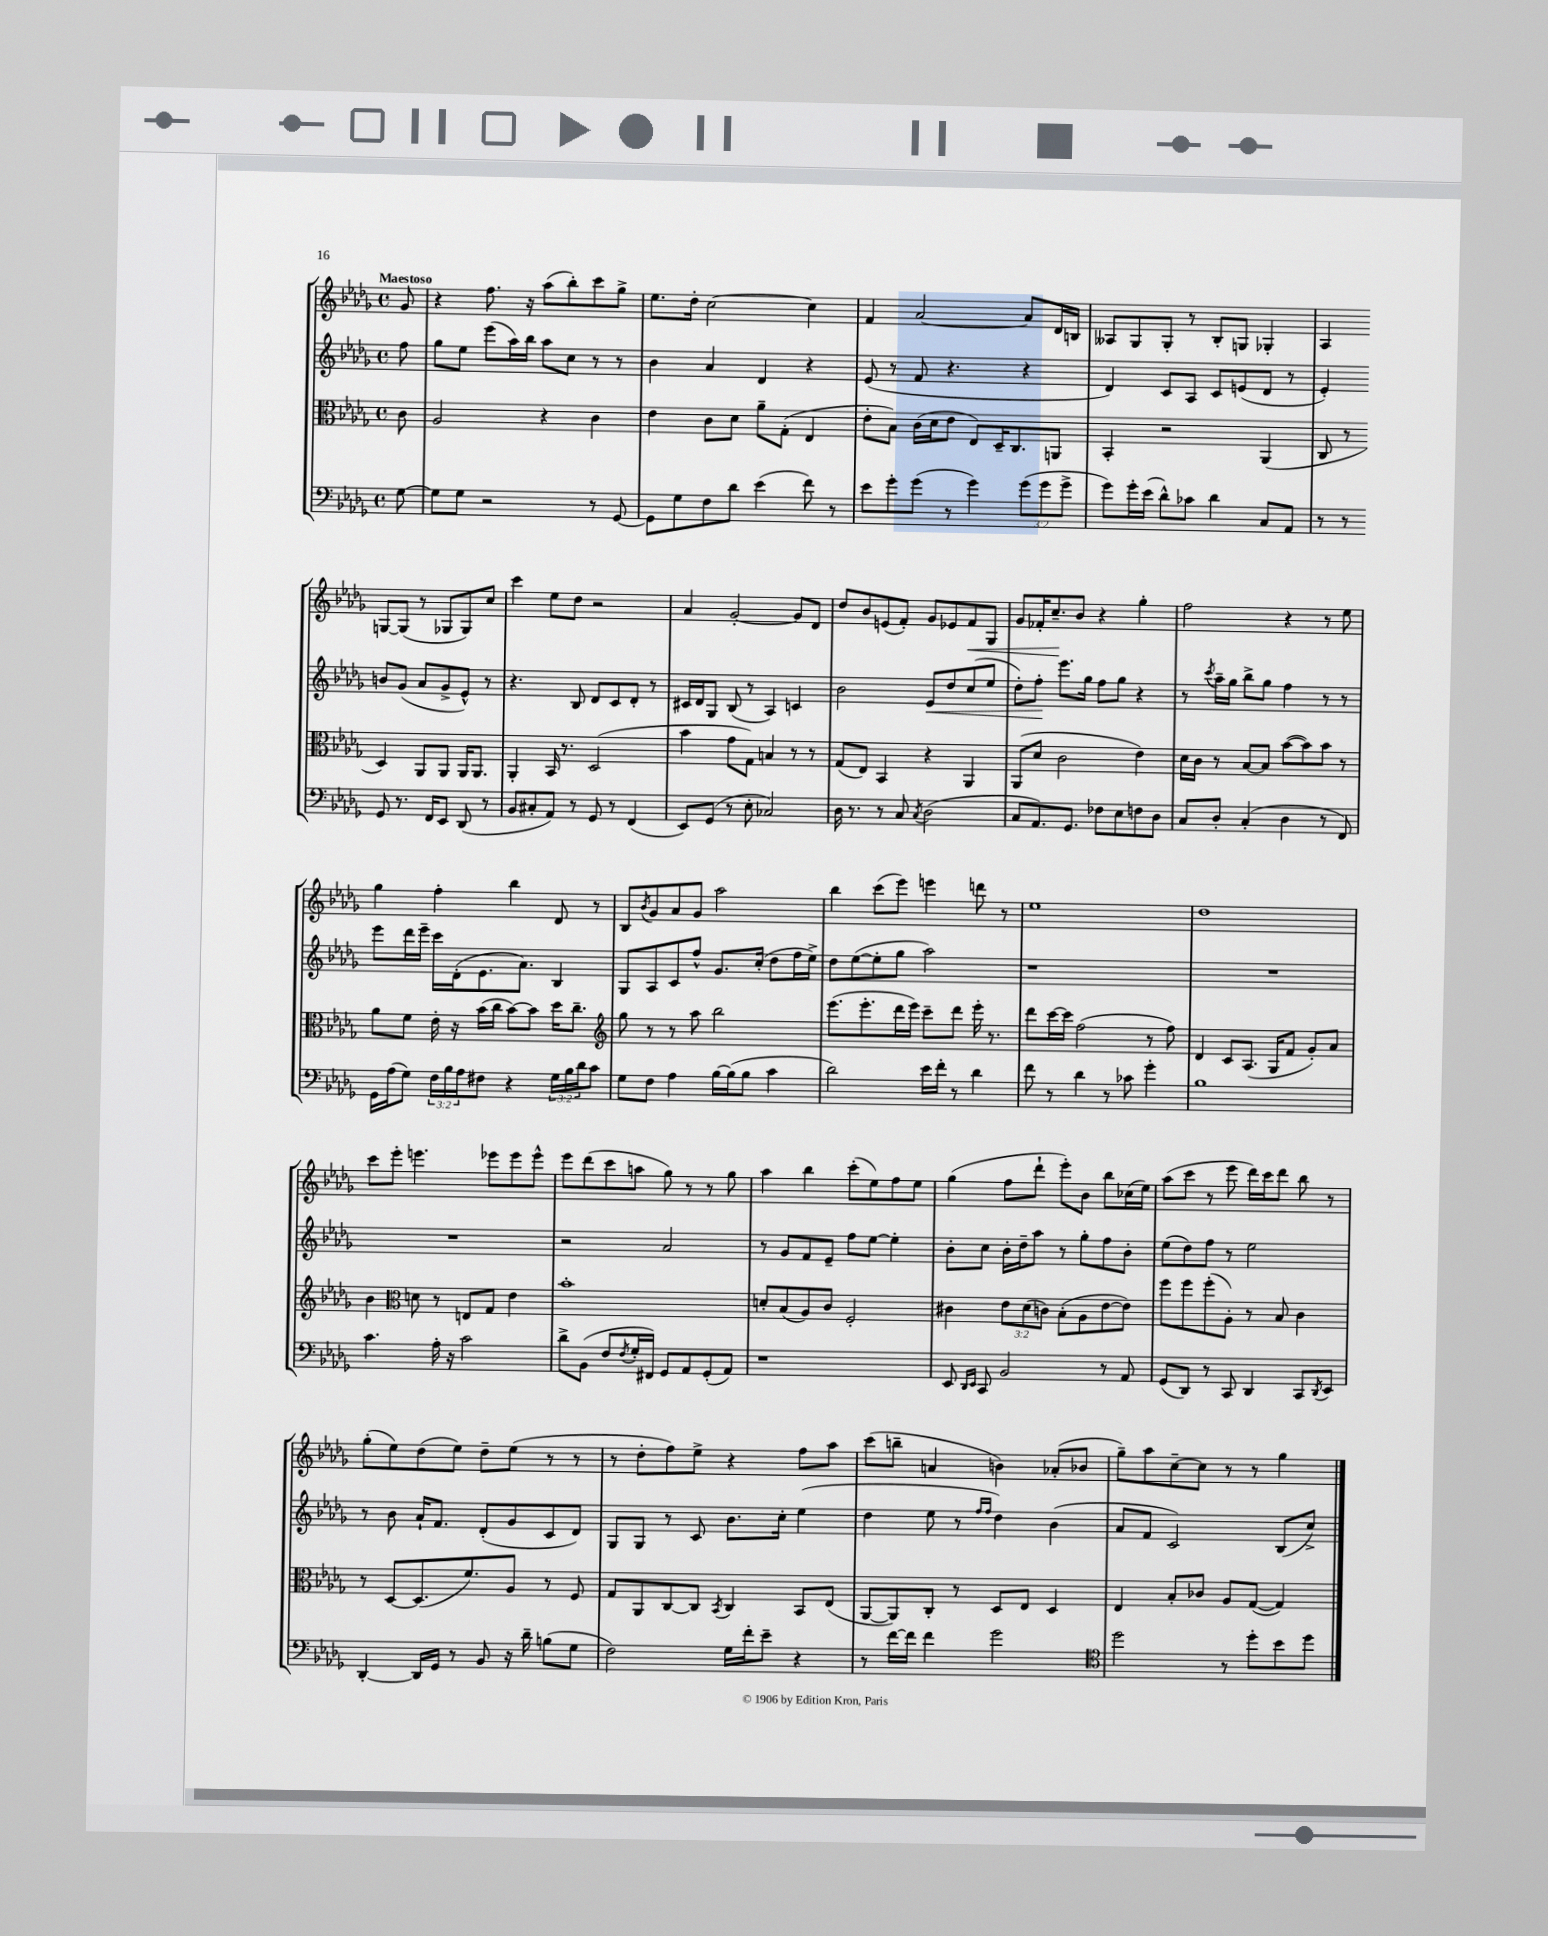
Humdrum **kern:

**kern	**kern	**kern	**dynam	**kern	**dynam
*part4	*part3	*part2	*part2	*part1	*part1
*staff4	*staff3	*staff2	*staff2	*staff1	*staff1
*clefF4	*clefC3	*clefG2	*	*clefG2	*
*k[b-e-a-d-g-]	*k[b-e-a-d-g-]	*k[b-e-a-d-g-]	*	*k[b-e-a-d-g-]	*
*M4/4	*M4/4	*M4/4	*	*M4/4	*
*met(c)	*met(c)	*met(c)	*	*met(c)	*
=	=	=	=	=	=
!	!	!	!	!LO:TX:a:B:t=Maestoso	!
[8G-\	8c\	8ff\	.	8g-/	.
=1	=1	=1	=1	=1	=1
8G-\L]	2A-/	8gg-\L	.	4r	.
8G-\J	.	8ee-\J	.	.	.
2r	.	(8eee-\L	.	8.ff\	.
.	.	16aa-\L)	.	.	.
.	.	16bb-\JJ	.	16r	.
.	4r	8aa-\L	.	(8aa-\L	.
.	.	8cc\J	.	8bb-'\)	.
8r	4c\	8r	.	8ccc\	.
[8GG-/	.	8r	.	8gg-^\J	.
=2	=2	=2	=2	=2	=2
8GG-\L]	4e-\	4b-\	.	8.ee-\L	.
8G-\	.	.	.	.	.
.	.	.	.	16dd-'\Jk	.
8F\	8c\L	4a-/	.	[2cc\	.
8d-\J	8d-\J	.	.	.	.
(4e-\	8a-~\L	4d-/	.	.	.
.	(8G-'\J	.	.	.	.
8f\)	4E-/	4r	.	4cc\]	.
8r	.	.	.	.	.
=3	=3	=3	=3	=3	=3
8e-\L	8e-'\L	(8e-/	.	4f/	.
8g-'\	8B-\J)	8r	.	.	.
(8g-\J	(16c\LL	8f/	.	[2a-/	.
.	16d-\J	.	.	.	.
8r	8e-\J	4.r	.	.	.
4g-\)	8E-/L)	.	.	.	.
.	16D-~/K	.	.	.	.
.	8.C/	.	.	.	.
(12g-\L	.	4r	.	8a-/L]	.
12g-\	.	.	.	.	.
.	8AAn/J	.	.	16d-/L	.
12g-^\J	.	.	.	.	.
.	.	.	.	16Bn/JJ	.
=4	=4	=4	=4	=4	=4
8g-\L)	4BB-'/	4d-/)	.	8A--X/L	.
16g-'\L	.	.	.	8G-/	.
(16e-\JJ	.	.	.	.	.
8d-^^\L)	2r	8c/L	.	8G-'/J	.
8c-X\J	.	8A-/J	.	8r	.
4d-\	.	8c/L	.	8B-'/L	.
.	.	(8en/	.	8Gn/J	.
8C/L	(4AA-/	8d-/J	.	4G-X'/	.
8AA-/J	.	8r	.	.	.
=5	=5	=5	=5	=5	=5
8r	8C/	4e-'/)	.	4A-/	.
8r	8r	.	.	.	.
8GG-/	4D-/)	8bn/L	.	[8Gn/L	.
8.r	.	(8g-/J	.	(8G/J]	.
.	8AA-/L	8a-/L	.	8r	.
16FF/KL	.	.	.	.	.
8EE-/J	8AA-/J	8g-^/	.	8G-X/L	.
(8DD-/	16AA-/KL	8e-^^/J)	.	8G-/)	.
.	8.AA-/J	.	.	.	.
8r	.	8r	.	8cc/J	.
!!LO:LB:g=z
=6	=6	=6	=6	=6	=6
8BB-/L	4AA-'/	4.r	.	4ccc\	.
8C#X'/	.	.	.	.	.
8AA-/J)	16BB-/	.	.	8ee-\L	.
.	8.r	.	.	.	.
8r	.	8B-/	.	8dd-\J	.
8GG-/	(2D-/	8d-/L	.	2r	.
8r	.	8c/	.	.	.
(4FF/	.	8d-'/J	.	.	.
.	.	8r	.	.	.
=7	=7	=7	=7	=7	=7
8EE-/L)	4b-\	16c#X/LL	.	4a-/	.
.	.	16d-/J	.	.	.
(8GG-/J	.	8G-/J	.	.	.
8r	8g-\L	(8B-/	.	[2g-'/	.
8E-'\	8G-\J)	8r	.	.	.
2C-X/)	4Bn/	4A-/)	.	.	.
.	8r	4cn/	.	8g-/L]	.
.	8r	.	.	8d-/J	.
=8	=8	=8	=8	=8	=8
16D-\	(8G-/L	2b-\	.	8dd-/L	.
8.r	.	.	.	.	.
.	8E-/J)	.	.	8b-/	.
8r	4BB-/	.	.	(8en/	.
8C/	.	.	.	8f'/J)	.
8qC/	.	.	.	.	.
!	!	!	!LO:HP:b	!	!
(2D-\	4r	8e-/L	<	8g-/L	.
.	.	8dd-/	.	8e-X/	.
!	!	!	!	!	!LO:HP:b
.	4AA-/	(8cc/	.	8f/	<
.	.	8ee-/J	.	8G-/J	.
=9	=9	=9	=9	=9	=9
8C/L	(8AA-/L	8dd-'\L)	.	8g-/L	.
8.AA-/)	8d-/J	8ff'\J	.	16f-X'/K	.
.	.	.	.	8.cc~/	.
.	2c\	8.eee-\L	[	.	.
8.GG-/J	.	.	.	.	.
.	.	.	.	8b-/J	[
.	.	16gg-\Jk	.	.	.
8F-X\L	.	8ff\L	.	4r	.
8E-\	.	8gg-\J	.	.	.
8Fn\	4e-\)	4r	.	4gg-'\	.
8D-\J	.	.	.	.	.
=10	=10	=10	=10	=10	=10
8C/L	16d-\LL	8r	.	2ff\	.
.	16c\JJ	.	.	.	.
.	.	8qccc/	.	.	.
8D-'/J	8r	16aa-~\LL	.	.	.
.	.	16gg-\JJ	.	.	.
(4C'/	[8B-/L	8bb-^\L	.	.	.
.	8B-/J]	8gg-\J	.	.	.
4D-\	([8b-\L	4ff\	.	4r	.
.	8b-\])	.	.	.	.
8r	8b-\J	8r	.	8r	.
8FF/)	8r	8r	.	8ee-\	.
!!LO:LB:g=z
=11	=11	=11	=11	=11	=11
16GG-\LL	8a-\L	8eee-\L	.	4gg-\	.
(16A-\J	.	.	.	.	.
8G-\J)	8f\J	16ddd-\L	.	.	.
.	.	16eee-~\JJ	.	.	.
24F\LL	16e-'\	16ccc\LL	.	4ff'\	.
24B-\	.	.	.	.	.
.	16r	(16d-'\J	.	.	.
24A-\J	.	.	.	.	.
8F#X\J	(16b-\LL	8.e-\	.	.	.
.	16cc\JJ	.	.	.	.
4r	[8b-\L)	.	.	4bb-\	.
.	.	8.a-\J)	.	.	.
.	8b-\J]	.	.	.	.
24G-\LL	16dd-\KL	4B-/	.	8d-/	.
24B-\	.	.	.	.	.
.	8.cc~\J	.	.	.	.
24d-\J	.	.	.	.	.
8c\J	.	.	.	8r	.
=12	=12	=12	=12	=12	=12
*	*clefG2	*	*	*	*
8G-\L	8gg-\	8G-/L	.	8B-/L	.
.	.	.	.	8qb-/	.
8F\J	8r	8A-/	.	8g-/	.
4A-\	8r	8c/	.	8a-/	.
.	8aa-\	8ff^^/J	.	8g-/J	.
[16B-\LL	2bb-\	8.g-/L	.	2aa-\	.
(16B-\J]	.	.	.	.	.
8B-\J	.	.	.	.	.
.	.	(16cc'/Jk	.	.	.
4c\	.	8dd-\L	.	.	.
.	.	16ff\L	.	.	.
.	.	16ee-^\JJ)	.	.	.
=13	=13	=13	=13	=13	=13
2d-\)	(8.eee-\L	8dd-\L	.	4bb-\	.
.	.	([8ee-\	.	.	.
.	8.eee-'\	.	.	.	.
.	.	8ee-'\]	.	(8ccc\L	.
.	16ddd-\L	8gg-\J	.	8eee-\J)	.
.	16eee-\JJ)	.	.	.	.
16e-\LL	8ccc~\L	2aa-\)	.	4eeen\	.
16f'\JJ	.	.	.	.	.
8r	8ddd-\J	.	.	.	.
4d-\	16eee-'\	.	.	8dddn\	.
.	8.r	.	.	.	.
.	.	.	.	8r	.
=14	=14	=14	=14	=14	=14
8f\	8ddd-\L	1r	.	1ee-	.
8r	[16ccc\L	.	.	.	.
.	16ccc\JJ]	.	.	.	.
4d-\	(2ff\	.	.	.	.
8r	.	.	.	.	.
8c-X\	.	.	.	.	.
4g-'\	8r	.	.	.	.
.	8ff\)	.	.	.	.
=15	=15	=15	=15	=15	=15
1B-	4d-/	1r	.	1dd-	.
.	8c/L	.	.	.	.
.	(8.A-/J	.	.	.	.
.	16G-/KL	.	.	.	.
.	8f/J	.	.	.	.
.	8g-'/L)	.	.	.	.
.	8a-/J	.	.	.	.
!!LO:LB:g=z
=16	=16	=16	=16	=16	=16
4.c\	4b-\	1r	.	8ccc\L	.
.	.	.	.	8eee-'\J	.
*	*clefC3	*	*	*	*
.	8dn\	.	.	4.eeen\	.
16A-'\	8r	.	.	.	.
16r	.	.	.	.	.
2c\	8En/L	.	.	.	.
.	8G-/J	.	.	8eee-X\L	.
.	4e-\	.	.	8eee-\	.
.	.	.	.	8eee-^^\J	.
=17	=17	=17	=17	=17	=17
8d-^\L	1b-'	2r	.	8eee-\L	.
(8BB-\J	.	.	.	(8ddd-\	.
8F/L	.	.	.	8ccc\	.
8qF/	.	.	.	.	.
16G-'/L	.	.	.	8aan\J	.
16FF#X/JJ)	.	.	.	.	.
8GG-/L	.	2a-/	.	8gg-\)	.
8AA-/	.	.	.	8r	.
(8GG-'/	.	.	.	8r	.
8AA-/J)	.	.	.	8gg-\	.
=18	=18	=18	=18	=18	=18
1r	8dn'/L	8r	.	4aa-\	.
.	(8B-/	8g-/L	.	.	.
.	8A-/)	8f/	.	4bb-\	.
.	8c/J	8e-~/J	.	.	.
.	2F'/	8ff\L	.	(8ccc'\L	.
.	.	[8ee-\J	.	8ee-\)	.
.	.	4ee-'\]	.	8ff\	.
.	.	.	.	8ee-\J	.
=19	=19	=19	=19	=19	=19
8EE-/	4c#X\	8b-'\L	.	(4gg-\	.
16qqDD-/LL	.	.	.	.	.
16qqEE-/JJ	.	.	.	.	.
8CC/	.	8cc\J	.	.	.
2BB-/	12e-\L	16b-'\LL	.	8ff\L	.
.	.	16dd-~\J	.	.	.
.	(12d-\	.	.	.	.
.	.	8aa-\J	.	8ddd-`\J	.
.	12cn\J)	.	.	.	.
.	(8B-'\L	8r	.	8eee-'\L)	.
.	8A-\	8gg-'\L	.	8b-\J	.
8r	[8e-\	8ff\	.	8bb-\L	.
8AA-/	8e-\J])	8b-'\J	.	(16cc-X\L	.
.	.	.	.	16ee-\JJ)	.
=20	=20	=20	=20	=20	=20
(8GG-/L	8ff\L	(8ee-\L	.	(8aa-\L	.
8DD-/J)	8ff\	8dd-\)	.	8ccc\J	.
8r	(8ff'\	8ff\J	.	8r	.
8CC/	8A-'\J)	8r	.	8eee-\	.
4DD-/	8r	2ee-\	.	16ddd-\LL)	.
.	.	.	.	16ccc\J	.
.	8B-/	.	.	8ddd-\J	.
8CC/L	4c\	.	.	8bb-\	.
8qDD-/	.	.	.	.	.
8EE-/J	.	.	.	8r	.
!!LO:LB:g=z
=21	=21	=21	=21	=21	=21
[4DD-'/	8r	8r	.	(8gg-'\L	.
.	[8D-/L	8b-\	.	8ee-\)	.
16DD-/LL]	(8.D-/]	16a-`/KL	.	(8dd-\	.
16GG-/JJ	.	8.f/J	.	.	.
8r	.	.	.	8ee-\J)	.
.	8.f/)	.	.	.	.
8BB-/	.	(8d-'/L	.	8dd-~\L	.
16r	8A-/J	8g-/	.	(8ee-\J	.
16d-~\	.	.	.	.	.
(8Bn\L	8r	8c/	.	8r	.
8G-\J	8F/	8d-/J)	.	8r	.
=22	=22	=22	=22	=22	=22
2F\)	8G-/L	8G-/L	.	8r	.
.	8AA-/	8G-/J	.	8dd-'\L	.
.	[8C/	8r	.	8ff\)	.
.	8C/J]	8c/	.	8ee-^\J	.
.	8qBB-/	.	.	.	.
16G-\LL	4C/	8.b-\L	.	4r	.
16f'\J	.	.	.	.	.
8e-~\J	.	.	.	.	.
.	.	16cc'\Jk	.	.	.
4r	8BB-/L	(4ee-\	.	8ff\L	.
.	(8E-/J	.	.	8aa-\J	.
=23	=23	=23	=23	=23	=23
8r	[8AA-/L	4dd-\	.	(8ccc\L	.
[16f\LL	8AA-/])	.	.	8bbn~\J	.
16f\JJ]	.	.	.	.	.
4f\	8C'/J	8ee-\	.	4an/	.
.	8r	8r	.	.	.
.	.	16qqff/LL	.	.	.
.	.	16qqff/JJ	.	.	.
2g-\	8D-/L	4dd-\)	.	4bn\)	.
.	8E-/J	.	.	.	.
.	4D-/	(4b-\	.	(8a-X'/L	.
.	.	.	.	8b-X/J	.
=24	=24	=24	=24	=24	=24
*clefC4	*	*	*	*	*
2dd-\	4E-/	8a-/L	.	8gg-~\L)	.
.	.	8f/J	.	8aa-\	.
.	8B-'/L	2c/)	.	[8cc~\	.
.	8c-X/J	.	.	8cc\J]	.
8r	8A-/L	.	.	8r	.
8dd-'\L	([8G-/J	.	.	8r	.
8b-\	4G-/])	(8B-/L	.	4gg-\	.
8dd-\J	.	8cc^/J)	.	.	.
==	==	==	==	==	==
*-	*-	*-	*-	*-	*-
